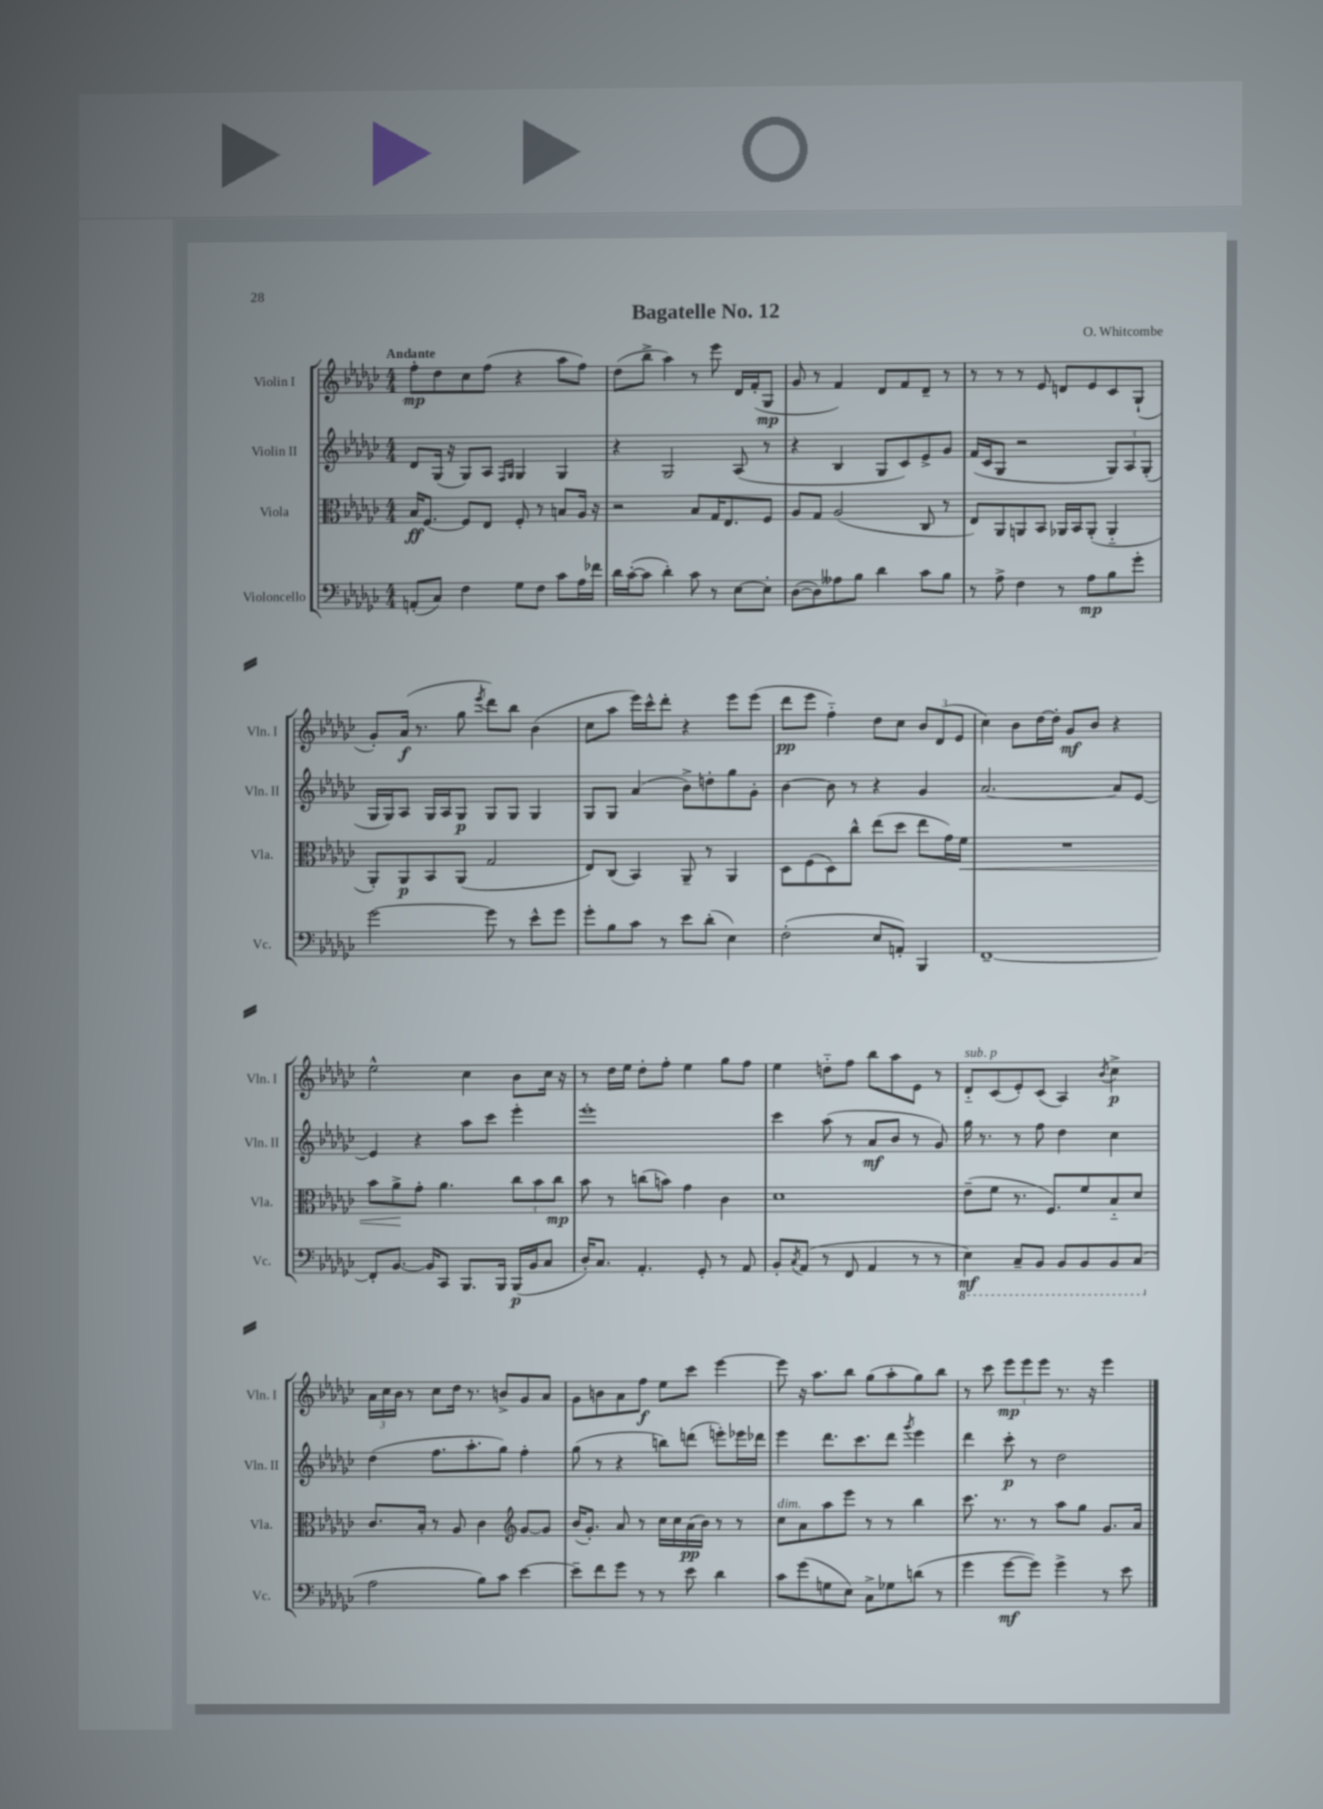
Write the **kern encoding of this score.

**kern	**kern	**kern	**kern
*staff4	*staff3	*staff2	*staff1
*clefF4	*clefC3	*clefG2	*clefG2
*k[b-e-a-d-g-c-]	*k[b-e-a-d-g-c-]	*k[b-e-a-d-g-c-]	*k[b-e-a-d-g-c-]
*M4/4	*M4/4	*M4/4	*M4/4
(8AA'	16B-	8d-	8ff'
.	[8.F	.	.
8C-)	.	(16G-	8dd-
.	.	16r	.
4F	8F]	8G-)	8cc-
.	8E-	8A-	(8ff
.	.	16qqF	.
.	.	16qqG-	.
8G-	8F'	4G-	4r
8F	8r	.	.
8c-	8B	4G-	8aa-
16A-	16A-	.	8ff)
16f-	16r	.	.
=	=	=	=
16d-	2r	4r	(8dd-
([16c-'	.	.	.
8c-]	.	.	8bb-^
4d-')	.	2G-	4aa-)
8c-	8B-	.	8r
8r	16G-	.	8eee-
.	8.E-	.	.
[8E-	.	(8A-	16d-
.	.	.	(16f'
8E-']	8F	8r	8G-
=	=	=	=
([8D-	8A-	4r	8g-
8D-])	8G-	.	8r
8A--	(2A-	4B-	4f)
8B-	.	.	.
4d-	.	8G-	8d-
.	.	8c-)	8f
8c-	8C-	8e-^	8d-~
8B-	8r	8g-	8r
=	=	=	=
8r	8E-)	(16f	8r
.	.	16c-	.
8A-^	8AA-	8G-	8r
4F	8AA	2r	8r
.	8BB-	.	8e-
8r	16AA-	.	8d
.	16BB-	.	.
8A-	(8AA-'	.	8e-
8B-	4AA-'~	12G-)	8c-
.	.	12A-	.
8g-'	.	.	(8G-`
.	.	(12G-'	.
=	=	=	=
[2g-	8AA-')	16G-	8g-')
.	.	16G-)	.
.	8AA-	8A-	(16a-
.	.	.	8.r
.	8BB-	16G-	.
.	.	16A-	.
.	(8AA-	8G-	8gg-
.	.	.	8qeee-
8g-]	2G-	8G-	8ddd-)
8r	.	8G-	8bb-
8e-^^	.	4G-	(4b-
8g-	.	.	.
=	=	=	=
8g-'	8E-)	8G-	8cc-
8B-	(8C-	8G-	8aa-
8c-	4BB-)	(4a-	16eee-)
.	.	.	16ccc-^^
8r	.	.	8ddd-'
8e-	8AA-~	8b-^)	4r
(8d-'	8r	8dd'	.
4E-)	4AA-	8gg-	8eee-
.	.	8g-'	(8eee-
=	=	=	=
(2F'	8D-	[4b-	8ddd-
.	(8F	.	8eee-
.	8D-)	8b-]	4ff'~)
.	8cc-^^	8r	.
8E-	(8ee-	4r	8dd-
8AA')	8dd-	.	8cc-
4BBB-	8ee-	4g-	12b-
.	.	.	(12d-
.	16g-)	.	.
.	.	.	12e-
.	16f	.	.
=	=	=	=
[1FF~	1r	[2.a-	4cc-)
.	.	.	8b-
.	.	.	[16dd-
.	.	.	16dd-']
.	.	.	8g-
.	.	.	8b-
.	.	8a-]	4r
.	.	[8e-	.
=	=	=	=
8FF']	8b-	4e-]	2ee-^^
[8.BB-	8a-^	.	.
.	8g-'	4r	.
16BB-]	.	.	.
8CC-	4.a-	.	.
8.BBB-	.	8aa-	4cc-
.	.	8ccc-	.
16BBB-	.	.	.
(16BBB-	12cc-	4eee-'	8b-
16BB-	.	.	.
.	12b-	.	.
8C-	.	.	16cc-
.	12cc-	.	.
.	.	.	16r
=	=	=	=
16D-')	8b-	1eee-'	8r
8.C-	.	.	.
.	8r	.	16dd-
.	.	.	16ee-
4.AA-'	(8cc	.	8dd-'
.	8b)	.	8ff'
.	4g-	.	4ee-
8GG-'	.	.	.
8r	4c-	.	8gg-
8AA-	.	.	8ff
=	=	=	=
8BB-'	1d-	4ccc-	4ee-
8qC-	.	.	.
(8AA-	.	.	.
8r	.	(8aa-	8dd'~
8FF	.	8r	8ff
4AA-	.	8a-	8bb-
.	.	8b-	8aa-
8r	.	8r	8e-
8r	.	8g-)	8r
=	=	=	=
4EE-)	(8e-~	16gg-	8d-'~
.	.	8.r	.
.	8f	.	(8c-
8CC-~	8.r	8r	8e-')
8BBB-	.	8ff	(8c-
.	8.F)	.	.
8BBB-	.	4dd-	4A-)
8BBB-	8f	.	.
.	.	.	8qb-
8BBB-	8B-'~	4cc-	4cc-^
(8CC-	8d-	.	.
=	=	=	=
2A-	8.c-	(4dd-	24a-
.	.	.	24cc-
.	.	.	24b-
.	.	.	8r
.	16B-'	.	.
.	8r	8.ff	8cc-
.	8A-	.	16dd-
.	.	8.aa-'	8.r
8B-)	4c-	.	.
8c-	.	8gg-)	8b^
*	*clefG2	*	*
[4e-	[8g-	4ff'	8g-
.	8g-]	.	8a-
=	=	=	=
8e-~]	(16b-	(8gg-	8g-
.	8.g-')	.	.
8f	.	8r	8b
8g-	8a-	4r	8a-
8r	8r	.	8ff
8r	16cc-	8bb)	8ee-
.	16cc-	.	.
8e-	(16a-	(8ddd	8ccc-
.	16b-)	.	.
4d-	8r	8eee')	[4eee-
.	8r	16eee-	.
.	.	16ddd-	.
=	=	=	=
8c-	8cc-	4eee-	8eee-]
(8g-	8a-	.	16r
.	.	.	8.aa-
8G	8aa-	8.ddd-	.
8E-)	8eee-	.	8bb-
.	.	8.ccc-	.
8C-^	8r	.	(8gg-
8G-	8r	8ddd-	8aa-'
.	.	8qggg-	.
(8d	4bb-	4eee-	8gg-)
8r	.	.	8bb-
=	=	=	=
4g-	8.ccc-	4ddd-	8r
.	.	.	8ccc-
.	8.r	.	.
[8g-	.	8ccc-'	12eee-
.	.	.	12eee-
8g-])	8r	8r	.
.	.	.	12eee-
4g-^	8aa-	2dd-	8.r
.	8gg-	.	.
.	.	.	16r
8r	8.g-	.	4eee-
8e-	.	.	.
.	16a-	.	.
==	==	==	==
*-	*-	*-	*-
